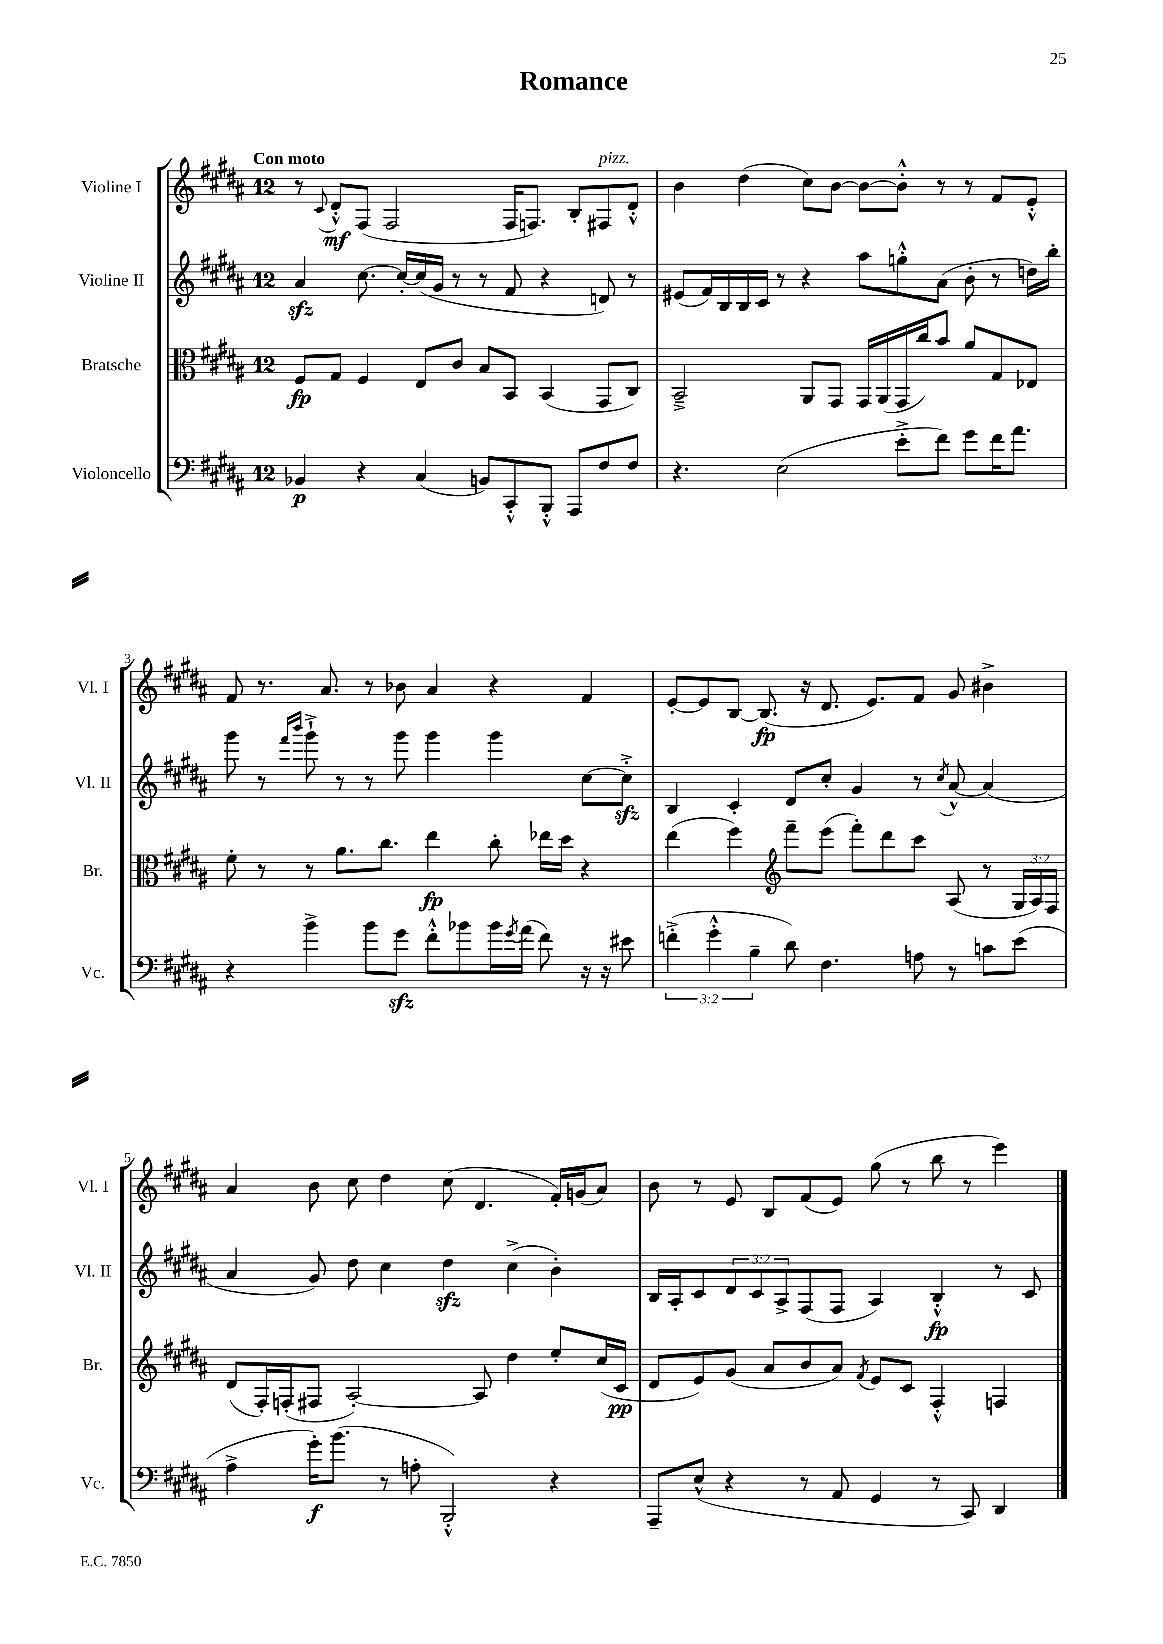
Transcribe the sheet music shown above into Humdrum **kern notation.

**kern	**kern	**kern	**kern
*staff4	*staff3	*staff2	*staff1
*clefF4	*clefC3	*clefG2	*clefG2
*k[f#c#g#d#a#]	*k[f#c#g#d#a#]	*k[f#c#g#d#a#]	*k[f#c#g#d#a#]
*M12/8	*M12/8	*M12/8	*M12/8
4BB-/	8F#/L	4a#/	8r
.	.	.	8qqc#/
.	8G#/J	.	8d#'^^/L
4r	4F#/	[8.cc#\	(8F#/J
.	.	.	2F#/
.	.	16cc#'/_LL	.
(4C#/	8E/L	(16cc#/]	.
.	.	16g#/JJ	.
.	8c#/J	8r	.
8BB/L)	8B/L	8r	.
8CC#'^^/	8BB/J	8f#/	16F#/LK
.	.	.	8.F/J)
8BBB'^^/J	(4BB/	4r	.
8AAA#/L	.	.	8B'/L
8F#/	8GG#/L	8d/)	8F#/
8F#/J	8C#/J)	8r	8d#'^^/J
=	=	=	=
4.r	2BB~^/	(8e#/L	4b\
.	.	16f#/L)	.
.	.	16B/	.
.	.	16B/	(4dd#\
.	.	16c#/JJ	.
(2E\	.	8r	.
.	8AA#/L	4r	8cc#\L)
.	8GG#/J	.	[8b\J
.	16GG#/LL	8aa#\L	8b\_L
.	(16AA#/	.	.
8e'^\L	16GG#/	8gg'^^\	8b'^^\]J
.	16cc#/J)	.	.
8f#\J)	8b/J	(8a#\J	8r
8g#\L	8a#/L	8b'\	8r
16f#\K	8G#/	8r	8f#/L
8.a#\J	.	.	.
.	8E-/J	16dd\LL)	8e'^^/J
.	.	16bb'\JJ	.
=	=	=	=
4r	8f#'\	8ggg#\	8f#/
.	8r	8r	8.r
.	.	16qqfff#/LL	.
.	.	16qqbbb/JJ	.
4b^\	8r	8ggg#`^\	.
.	.	.	8.a#/
.	8.a#\L	8r	.
8b\L	.	8r	8r
.	8.cc#\J	.	.
8g#\J	.	8ggg#\	8b-\
8f#'^^\L	4ee\	4ggg#\	4a#/
8b-\	.	.	.
16b-\L	8cc#'\	4ggg#\	4r
8qg#/	.	.	.
(16a#\JJ	.	.	.
8f#\)	16ee-\LL	.	.
.	16dd#\JJ	.	.
16r	4r	[8cc#\L	4f#/
16r	.	.	.
8e#\	.	8cc#'^\]J	.
=	=	=	=
(6f'^\	(4ee\	4B/	[8e'/L
.	.	.	8e/]
6g#'^^\	.	.	.
.	4ff#\)	4c#'/	[8B/J
6B~\	.	.	.
.	.	.	(8.B/]
*	*clefG2	*	*
8d#\)	8fff#~\L	8d#/L	.
.	.	.	16r
4.F#\	(8eee\J	8cc#'/J	8.d#/
.	8fff#'\L)	4g#/	.
.	.	.	8.e/L)
.	8ddd#\	.	.
8A\	8ccc#\J	8r	8f#/J
.	.	8qcc#/	.
8r	(8A#/	[8a#^^/	8g#/
8c\L	8r	(4a#/]	4b#^\
(8e\J	24G#/LL	.	.
.	24A#/)	.	.
.	24F#/JJ	.	.
=	=	=	=
4A#^\	(8d#/L	4a#/	4a#/
.	16F#'/L)	.	.
.	(16F'/J	.	.
16g#'\LK)	8F#/J	8g#/)	8b\
(8.b\J	.	.	.
.	[2A#'/)	8dd#\	8cc#\
8r	.	4cc#\	4dd#\
8A'\	.	.	.
2BBB'^^/)	.	4dd#\	(8cc#\
.	8A#/]	.	4.d#/
.	4dd#\	(4cc#^\	.
4r	8ee'/L	4b'\)	16f#'/LL)
.	.	.	(16g/J
.	(16cc#/L	.	8a#/J)
.	16c#/JJ	.	.
=	=	=	=
8AAA#~/L	8d#/L	16B/LL	8b\
.	.	16A#'/J	.
(8E^^/J	8e/)	8c#/	8r
4r	(8g#/J	12d#/	8e/
.	.	12c#/	.
.	8a#/L	.	8B/L
.	.	12A#^/	.
8r	8b/	(8F#/	(8f#/
8AA#/	8a#/J)	8F#/J	8e/J)
.	8qf#/	.	.
4GG#/	8e/L	4A#/)	(8gg#\
.	8c#/J	.	8r
8r	4F#'^^/	4B'^^/	8bb\
8CC#/)	.	.	8r
4DD#/	4F/	8r	4eee\)
.	.	8c#/	.
==	==	==	==
*-	*-	*-	*-
